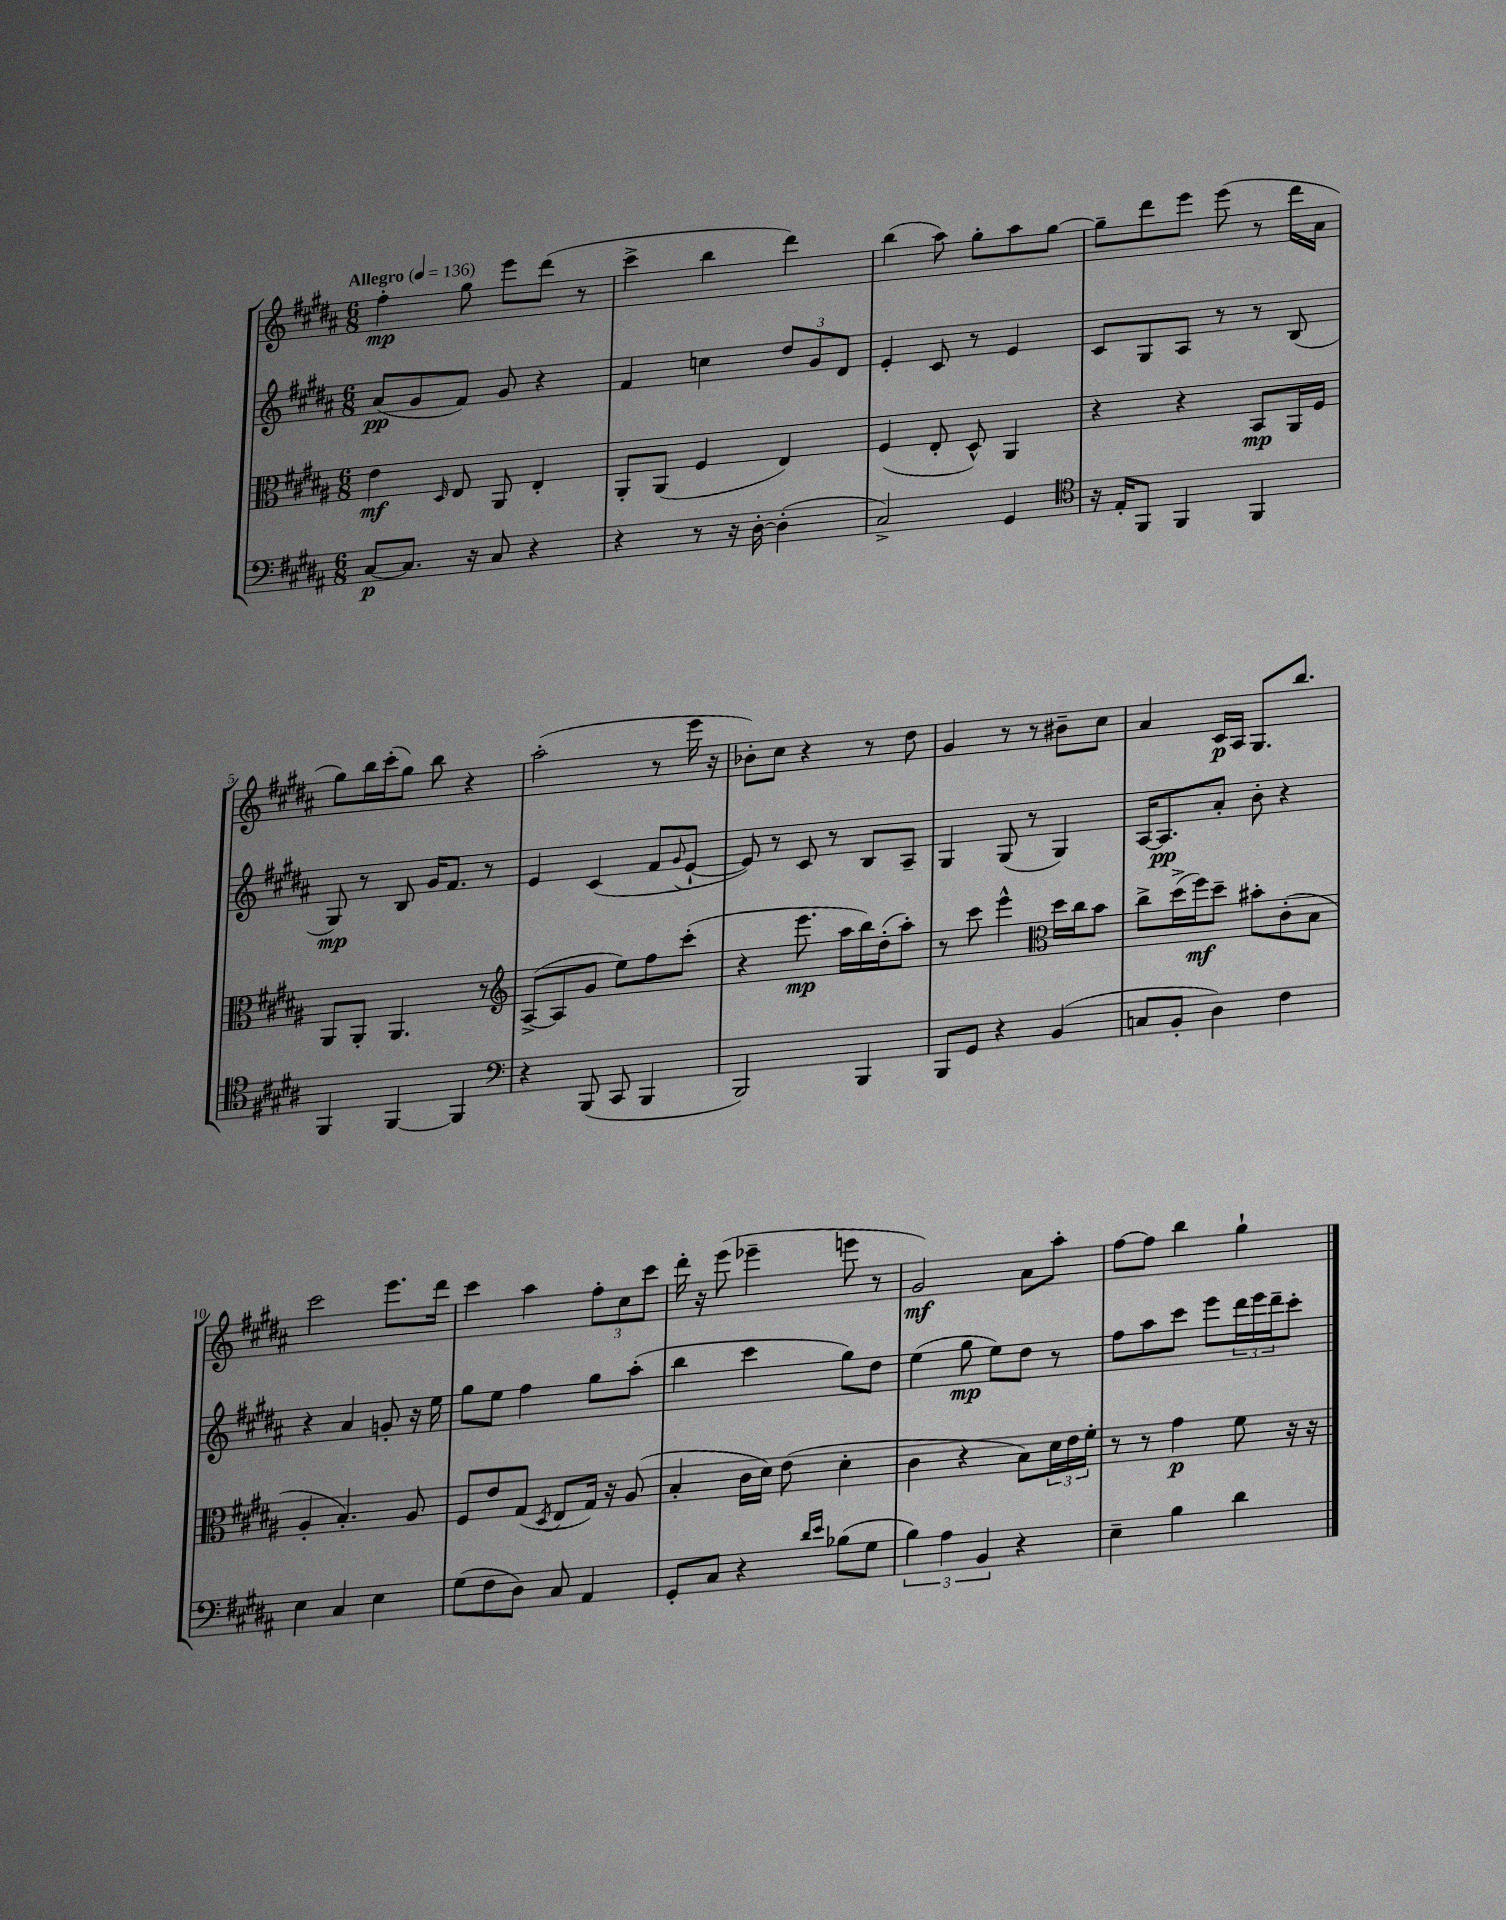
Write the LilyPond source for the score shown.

<<
\new StaffGroup <<
\new Staff = "s0" {
    \clef treble \key b \major \numericTimeSignature \time 6/8 \tempo "Allegro" 4 = 136
    fis''4-.\mp gis''8 e'''8 dis'''8( r8 |
    cis'''4-> b''4 dis'''4) |
    b''4( ais''8) gis''8-. ais''8 gis''8~ |
    gis''8-- dis'''8 e'''8 e'''8( r8 dis'''16 ais'16 |
    gis''8) b''16 cis'''16-.( gis''8) b''8 r4 |
    ais''2-.( r8 e'''16 r16 |
    bes'8-.) cis''8 r4 r8 dis''8 |
    gis'4 r8 r8 bis'8-- cis''8 |
    ais'4 cis'16\p ais16 gis8. b''8. |
    cis'''2 e'''8. dis'''16 |
    cis'''4 ais''4 \tuplet 3/2 { fis''8-. cis''8 cis'''8 } |
    dis'''16-. r16 e'''8( ees'''4-- e'''8 r8 |
    gis'2\mf) ais'8 ais''8-. |
    fis''8~ fis''8 b''4 gis''4-! \bar "|." |
}
\new Staff = "s1" {
    \clef treble \key b \major \numericTimeSignature \time 6/8
    ais'8\pp( gis'8 fis'8) gis'8 r4 |
    fis'4 c''4 \tuplet 3/2 { dis''8 gis'8 dis'8 } |
    e'4-. cis'8 r8 e'4 |
    cis'8 gis8 ais8 r8 r8 b8( |
    gis8\mp) r8 b8 gis'16 fis'8. r8 |
    e'4 cis'4( fis'8 \appoggiatura { gis'8 } e'8~-! |
    e'8) r8 cis'8 r8 b8 ais8-- |
    gis4 gis8( r8 gis4) |
    ais16~ ais8.\pp ais'8-. b'8-. r4 |
    r4 ais'4 g'8-. r16 e''16 |
    gis''8 e''8 fis''4 gis''8 ais''8-.( |
    b''4 cis'''4 gis''8) dis''8 |
    e''4( gis''8\mp e''8) dis''8 r8 |
    fis''8 ais''8 cis'''8 e'''8 \tuplet 3/2 { dis'''16 e'''16 dis'''16-- } cis'''8-. \bar "|." |
}
\new Staff = "s2" {
    \clef alto \key b \major \numericTimeSignature \time 6/8
    e'4\mf \grace { dis16 } e8 ais,8 e4-. |
    ais,8-. ais,8( fis4 e4) |
    fis4( e8-. dis8-^) ais,4 |
    r4 r4 b,8\mp ais,16 fis16 |
    ais,8 ais,8-. ais,4. r8 |
    \clef treble ais8~->( ais8 gis'8 e''8) fis''8 cis'''8-.( |
    r4 e'''8.\mp ais''16 b''16) dis''16-.( ais''8-.) |
    r8 cis'''8 e'''4-^ \clef alto dis''16 cis''16 b'8 |
    cis''8-> dis''16->( fis''16\mf) dis''8-- bis'8-. cis'8-.( b8 |
    ais4-. b4.-.) ais8 |
    fis8 e'8 gis8( \acciaccatura { dis8 } e8 gis16) r16 ais8( |
    b4-. cis'16 dis'16) e'8( dis'4-. |
    cis'4 r4 b8) \tuplet 3/2 { dis'16 e'16 fis'16-. } |
    r8 r8 gis'4\p fis'8 r16 r16 \bar "|." |
}
\new Staff = "s3" {
    \clef bass \key b \major \numericTimeSignature \time 6/8
    cis8~\p cis8. r16 cis8 r4 |
    r4 r8 r16 dis16~-. dis4-.( |
    cis2->) gis,4 |
    \clef tenor r16 e16-. fis,8 fis,4 fis,4 |
    fis,4 fis,4~ fis,4 |
    \clef bass r4 b,,8( cis,8 b,,4 |
    b,,2) b,,4 |
    b,,8 gis,8 r4 b,4( |
    c8 b,8-. dis4) fis4 |
    e4 cis4 e4 |
    gis8( fis8 dis8) cis8 ais,4 |
    gis,8-. cis8 r4 \grace { dis'16 e'16 } bes8( gis8 |
    \tuplet 3/2 { b4) ais4 b,4 } r4 |
    e4-- b4 dis'4 \bar "|." |
}
>>
>>
